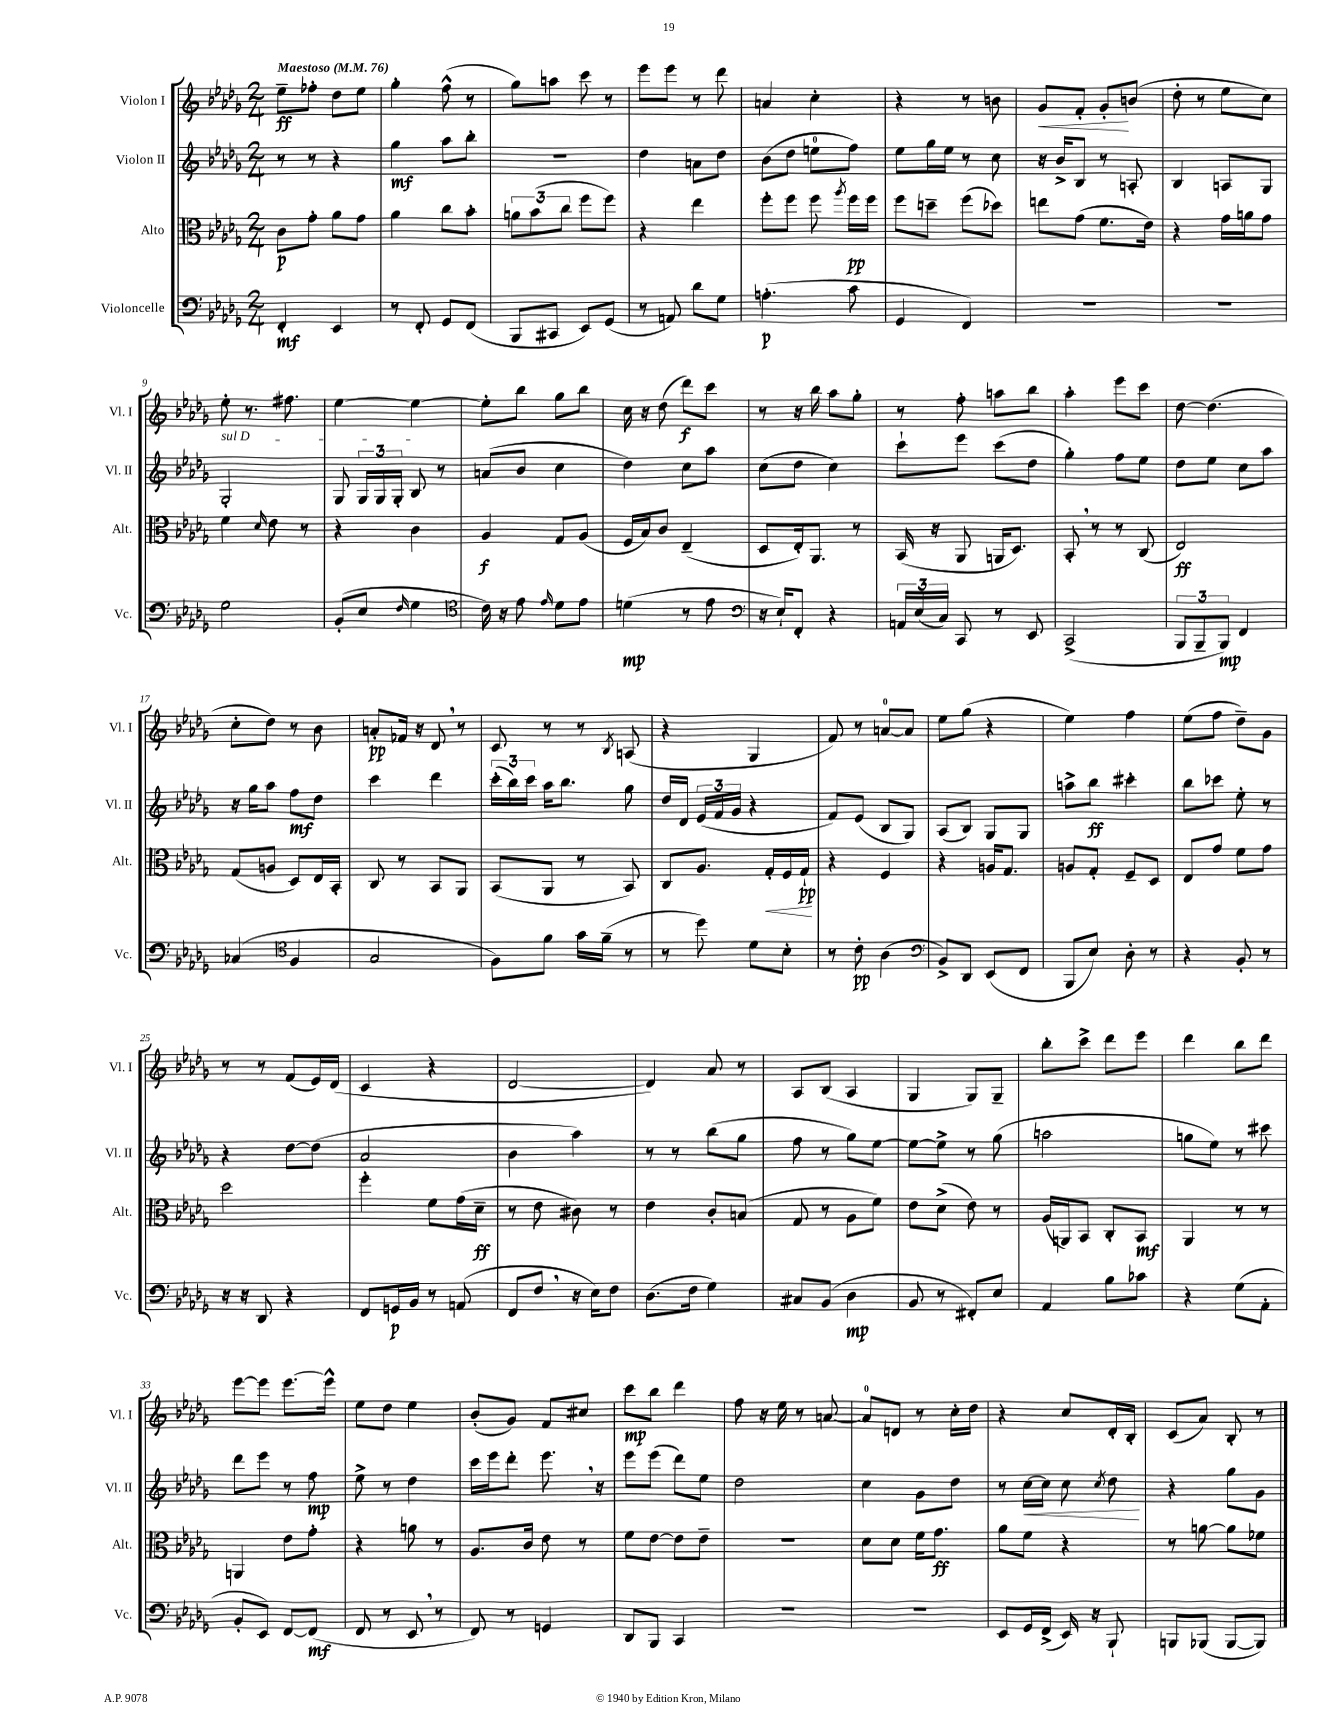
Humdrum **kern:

**kern	**dynam	**kern	**dynam	**kern	**dynam	**kern	**dynam
*part4	*part4	*part3	*part3	*part2	*part2	*part1	*part1
*staff4	*staff4	*staff3	*staff3	*staff2	*staff2	*staff1	*staff1
*I"Violoncelle	*	*I"Alto	*	*I"Violon II	*	*I"Violon I	*
*I'Vc.	*	*I'Alt.	*	*I'Vl. II	*	*I'Vl. I	*
*clefF4	*	*clefC3	*	*clefG2	*	*clefG2	*
*k[b-e-a-d-g-]	*	*k[b-e-a-d-g-]	*	*k[b-e-a-d-g-]	*	*k[b-e-a-d-g-]	*
*M2/4	*	*M2/4	*	*M2/4	*	*M2/4	*
*MM76	*	*MM76	*	*MM76	*	*MM76	*
=1	=1	=1	=1	=1	=1	=1	=1
!	!	!	!	!	!	!LO:TX:a:B:t=Maestoso	!
4FF'/	mf	8c\L	p	8r	.	8ee-~\L	ff
.	.	8g-'\J	.	8r	.	8ff-X'\J	.
4EE-/	.	8a-\L	.	4r	.	8dd-\L	.
.	.	8g-\J	.	.	.	8ee-\J	.
=2	=2	=2	=2	=2	=2	=2	=2
8r	.	4a-\	.	4gg-\	mf	4gg-'\	.
8FF'/	.	.	.	.	.	.	.
8GG-/L	.	8cc\L	.	8aa-\L	.	(8ff^^\	.
(8FF/J	.	8b-'\J	.	8bb-'\J	.	8r	.
=3	=3	=3	=3	=3	=3	=3	=3
8BBB-/L	.	12an\L	.	2r	.	8gg-\L)	.
.	.	(12b-\	.	.	.	.	.
8CC#X/J	.	.	.	.	.	8aan\J	.
.	.	12cc\J	.	.	.	.	.
8EE-/L)	.	8ff\L	.	.	.	8ccc\	.
(8GG-/J	.	8ff\J)	.	.	.	8r	.
=4	=4	=4	=4	=4	=4	=4	=4
8r	.	4r	.	4dd-\	.	8eee-\L	.
8AAn/)	.	.	.	.	.	8eee-\J	.
8d-\L	.	4ee-\	.	8an\L	.	8r	.
8G-\J	.	.	.	8dd-\J	.	8ddd-\	.
=5	=5	=5	=5	=5	=5	=5	=5
(4.An'\	p	8ff'\L	.	(8b-\L	.	4an/	.
.	.	8ff\J	.	8dd-\J	.	.	.
.	.	8ff\	.	8een\L	.	4cc'\	.
.	.	8qaa-/	.	.	.	.	.
8c\	.	16ff\LL	pp	8ff\J)	.	.	.
.	.	16ff\JJ	.	.	.	.	.
=6	=6	=6	=6	=6	=6	=6	=6
4GG-/	.	8ff\L	.	8ee-\L	.	4r	.
.	.	8ddn~\J	.	16gg-\L	.	.	.
.	.	.	.	16ee-\JJ	.	.	.
4FF/)	.	(8ff\L	.	8r	.	8r	.
.	.	8dd-X\J)	.	8cc\	.	8bn\	.
=7	=7	=7	=7	=7	=7	=7	=7
!	!	!	!	!	!	!	!LO:HP:b
2r	.	8een\L	.	16r	.	8g-/L	<
.	.	.	.	16b-^/KL	.	.	.
.	.	(8g-\J	.	8B-/J	.	8f'/J	.
.	.	8.f\L	.	8r	.	8g-'/L	.
.	.	.	.	8An'/	.	(8bn/J	[
.	.	16e-\Jk)	.	.	.	.	.
=8	=8	=8	=8	=8	=8	=8	=8
2r	.	4r	.	4B-/	.	8dd-'\	.
.	.	.	.	.	.	8r	.
.	.	16g-\LL	.	8An/L	.	8ee-\L	.
.	.	16an\J	.	.	.	.	.
.	.	8g-\J	.	8G-/J	.	8cc\J)	.
!!LO:LB:g=z
=9	=9	=9	=9	=9	=9	=9	=9
!	!	!	!	!LO:TX:a:i:t=sul D	!	!	!
2G-\	.	4f\	.	2G-'/	.	8ee-'\	.
.	.	.	.	.	.	8.r	.
.	.	16qqd-/	.	.	.	.	.
.	.	8e-\	.	.	.	.	.
.	.	.	.	.	.	8.ff#X\	.
.	.	8r	.	.	.	.	.
=10	=10	=10	=10	=10	=10	=10	=10
(8BB-'/L	.	4r	.	8G-/	.	[4ee-\	.
8E-/J	.	.	.	24G-/LL	.	.	.
.	.	.	.	24G-/	.	.	.
.	.	.	.	24G-'/JJ	.	.	.
16qqF/	.	.	.	.	.	.	.
4G-\	.	4c\	.	8B-/	.	4ee-\_	.
.	.	.	.	8r	.	.	.
=11	=11	=11	=11	=11	=11	=11	=11
*clefC4	*	*	*	*	*	*	*
16c\)	.	4A-/	f	(8an/L	.	8ee-'\L]	.
16r	.	.	.	.	.	.	.
8e-\	.	.	.	8b-/J	.	8bb-\J	.
16qqe-/	.	.	.	.	.	.	.
8d-\L	.	8G-/L	.	4cc\	.	8gg-\L	.
8e-\J	.	(8A-/J	.	.	.	8bb-\J	.
=12	=12	=12	=12	=12	=12	=12	=12
(4dn\	mp	16F/LL	.	4dd-\)	.	16cc\	.
.	.	16B-/J)	.	.	.	16r	.
.	.	8c/J	.	.	.	(8dd-\	.
8r	.	(4E-~/	.	8cc\L	.	8ddd-\L)	f
8e-\	.	.	.	8aa-\J	.	8ccc\J	.
=13	=13	=13	=13	=13	=13	=13	=13
*clefF4	*	*	*	*	*	*	*
16r	.	8D-/L	.	(8cc\L	.	8r	.
16E-`/KL)	.	.	.	.	.	.	.
8FF'/J	.	16E-'/k)	.	8dd-\J	.	16r	.
.	.	8.AA-/J	.	.	.	16bb-\	.
4r	.	.	.	4cc\)	.	8aa-\L	.
.	.	8r	.	.	.	8gg-'\J	.
=14	=14	=14	=14	=14	=14	=14	=14
24AAn/LL	.	(16BB-/	.	8ccc`\L	.	8r	.
(24E-/	.	.	.	.	.	.	.
.	.	16r	.	.	.	.	.
24C/JJ)	.	.	.	.	.	.	.
8CC/	.	8AA-/	.	8eee-\J	.	8ff'\	.
8r	.	16AAn/KL	.	(8ccc\L	.	8aan\L	.
.	.	8.D-/J)	.	.	.	.	.
8EE-/	.	.	.	8dd-\J	.	8bb-\J	.
=15	=15	=15	=15	=15	=15	=15	=15
(2CC^/	.	8BB-',/	.	4gg-'\)	.	4aa-'\	.
.	.	8r	.	.	.	.	.
.	.	8r	.	8ff\L	.	8eee-\L	.
.	.	(8C/	.	8ee-\J	.	8ccc\J	.
=16	=16	=16	=16	=16	=16	=16	=16
12BBB-/L	.	2E-/)	ff	8dd-\L	.	[8dd-\	.
12BBB-~/	.	.	.	.	.	.	.
.	.	.	.	8ee-\J	.	(4.dd-\]	.
12BBB-/J)	mp	.	.	.	.	.	.
4FF/	.	.	.	8cc\L	.	.	.
.	.	.	.	8aa-\J	.	.	.
!!LO:LB:g=z
=17	=17	=17	=17	=17	=17	=17	=17
(4C-X/	.	(8G-/L	.	16r	.	8cc'\L	.
.	.	.	.	16gg-\KL	.	.	.
.	.	8An/J	.	8aa-\J	.	8dd-\J)	.
*clefC4	*	*	*	*	*	*	*
4F/	.	8D-/L)	.	8ff\L	mf	8r	.
.	.	16E-/L	.	8dd-\J	.	8b-\	.
.	.	16BB-'/JJ	.	.	.	.	.
=18	=18	=18	=18	=18	=18	=18	=18
2G-/	.	8C/	.	4ccc\	.	8an'/L	pp
.	.	8r	.	.	.	16f-X/Jk	.
.	.	.	.	.	.	16r	.
.	.	8BB-/L	.	4ddd-\	.	8d-,/	.
.	.	8AA-/J	.	.	.	8r	.
=19	=19	=19	=19	=19	=19	=19	=19
8F\L)	.	(8BB-/L	.	(24ccc'\LL	.	8c/	.
.	.	.	.	24bb-\)	.	.	.
.	.	.	.	24ccc\JJ	.	.	.
8f\J	.	8AA-/J	.	16aa-\KL	.	8r	.
.	.	.	.	8.bb-\J	.	.	.
16g-\LL	.	8r	.	.	.	8r	.
(16f~\JJ	.	.	.	.	.	.	.
.	.	.	.	.	.	8qB-/	.
8r	.	8BB-/)	.	8gg-\	.	(8An/	.
=20	=20	=20	=20	=20	=20	=20	=20
8r	.	8C/L	.	16dd-/LL	.	4r	.
.	.	.	.	16d-/JJ	.	.	.
8dd-\)	.	8.A-/J	.	(24e-/LL	.	.	.
.	.	.	.	24f/	.	.	.
.	.	.	.	24g-/JJ	.	.	.
8d-\L	.	.	.	4r	.	4G-/	.
!	!	!	!LO:HP:b	!	!	!	!
.	.	16G-'/LL	<	.	.	.	.
8B-'\J	.	16F/	.	.	.	.	.
.	.	16G-`/JJ	pp	.	.	.	.
.	.	.	[	.	.	.	.
=21	=21	=21	=21	=21	=21	=21	=21
8r	.	4r	.	8f/L)	.	8f/)	.
8c'\	pp	.	.	(8e-/J	.	8r	.
(4A-\	.	4F/	.	8B-/L	.	[8an/L	.
.	.	.	.	8G-/J)	.	8a/J]	.
=22	=22	=22	=22	=22	=22	=22	=22
*clefF4	*	*	*	*	*	*	*
8BB-^/L)	.	4r	.	(8A-/L	.	8ee-\L	.
8DD-/J	.	.	.	8B-/J)	.	(8gg-\J	.
(8EE-/L	.	16An/KL	.	8G-/L	.	4r	.
.	.	8.G-/J	.	.	.	.	.
8FF/J	.	.	.	8G-/J	.	.	.
=23	=23	=23	=23	=23	=23	=23	=23
8BBB-/L	.	8An/L	.	8aan^\L	.	4ee-\)	.
8E-/J)	.	8G-'/J	.	8bb-\J	ff	.	.
8D-'\	.	8F~/L	.	4ccc#X'\	.	4ff\	.
8r	.	8D-/J	.	.	.	.	.
=24	=24	=24	=24	=24	=24	=24	=24
4r	.	8E-/L	.	8bb-\L	.	(8ee-\L	.
.	.	8g-/J	.	8ccc-X\J	.	8ff\J	.
8BB-'/	.	8f\L	.	8ee-'\	.	8dd-~\L)	.
8r	.	8g-\J	.	8r	.	8g-\J	.
!!LO:LB:g=z
=25	=25	=25	=25	=25	=25	=25	=25
16r	.	2dd-\	.	4r	.	8r	.
16r	.	.	.	.	.	.	.
8DD-/	.	.	.	.	.	8r	.
4r	.	.	.	[8dd-\L	.	(8f/L	.
.	.	.	.	(8dd-\J]	.	16e-/L)	.
.	.	.	.	.	.	(16d-/JJ	.
=26	=26	=26	=26	=26	=26	=26	=26
8FF/L	.	4ff'\	.	2a-/	.	4c/	.
16GGn/L	p	.	.	.	.	.	.
16BB-/JJ	.	.	.	.	.	.	.
8r	.	8f\L	.	.	.	4r	.
(8AAn/	.	(16g-\L	.	.	.	.	.
.	.	16d-~\JJ	ff	.	.	.	.
=27	=27	=27	=27	=27	=27	=27	=27
8FF/L	.	8r	.	4b-\	.	[2d-/	.
8F,/J	.	8e-\	.	.	.	.	.
16r	.	8c#X\)	.	4aa-\)	.	.	.
16E-\KL)	.	.	.	.	.	.	.
8F\J	.	8r	.	.	.	.	.
=28	=28	=28	=28	=28	=28	=28	=28
(8.D-\L	.	4e-\	.	8r	.	4d-/])	.
.	.	.	.	8r	.	.	.
16F\Jk	.	.	.	.	.	.	.
4G-\)	.	8c'/L	.	(8bb-\L	.	8a-/	.
.	.	(8Bn/J	.	8gg-\J	.	8r	.
=29	=29	=29	=29	=29	=29	=29	=29
8C#X/L	.	8G-/	.	8ff\	.	8A-/L	.
(8BB-/J	.	8r	.	8r	.	(8B-/J	.
4D-\	mp	8A-\L	.	8gg-\L)	.	4A-/	.
.	.	8f\J)	.	[8ee-\J	.	.	.
=30	=30	=30	=30	=30	=30	=30	=30
8BB-/	.	8e-\L	.	8ee-\L_	.	4G-/	.
8r	.	(8d-^\J	.	8ee-^\J]	.	.	.
8FF#X'/L)	.	8e-\)	.	8r	.	8G-/L)	.
8E-/J	.	8r	.	(8gg-\	.	8G-~/J	.
=31	=31	=31	=31	=31	=31	=31	=31
4AA-/	.	(16A-/LL	.	2aan\	.	8bb-'\L	.
.	.	16AAn/J)	.	.	.	.	.
.	.	8BB-/J	.	.	.	8ccc^\J	.
8B-\L	.	8C'/L	.	.	.	8ddd-\L	.
8c-X\J	.	8BB-/J	mf	.	.	8eee-\J	.
=32	=32	=32	=32	=32	=32	=32	=32
4r	.	4AA-/	.	8ggn\L	.	4ddd-\	.
.	.	.	.	8ee-\J)	.	.	.
(8G-\L	.	8r	.	8r	.	8bb-\L	.
8AA-'\J	.	8r	.	8ccc#X\	.	8ddd-\J	.
!!LO:LB:g=z
=33	=33	=33	=33	=33	=33	=33	=33
8BB-'/L	.	4AAn/	.	8ddd-\L	.	[8eee-\L	.
8EE-/J)	.	.	.	8eee-\J	.	8eee-\J]	.
[8FF/L	.	8e-\L	.	8r	.	[8.eee-\L	.
(8FF/J]	mf	8g-'\J	.	8ff\	mp	.	.
.	.	.	.	.	.	16eee-^^\Jk]	.
=34	=34	=34	=34	=34	=34	=34	=34
8FF/	.	4r	.	8ee-^\	.	8ee-\L	.
8r	.	.	.	8r	.	8dd-\J	.
8EE-,/	.	8an\	.	4dd-\	.	4ee-\	.
8r	.	8r	.	.	.	.	.
=35	=35	=35	=35	=35	=35	=35	=35
8FF/)	.	8.A-/L	.	16ccc\LL	.	(8b-'/L	.
.	.	.	.	16eee-\J	.	.	.
8r	.	.	.	8ddd-'\J	.	8g-/J)	.
.	.	16c/Jk	.	.	.	.	.
4GGn/	.	8e-\	.	8.eee-,\	.	8f/L	.
.	.	8r	.	.	.	8cc#X/J	.
.	.	.	.	16r	.	.	.
=36	=36	=36	=36	=36	=36	=36	=36
8DD-/L	.	8f\L	.	8eee-\L	.	8ccc\L	mp
8BBB-/J	.	[8e-\J	.	(8eee-\J	.	8bb-\J	.
4CC/	.	8e-\L]	.	8ddd-\L)	.	4ddd-\	.
.	.	8e-~\J	.	8ee-\J	.	.	.
=37	=37	=37	=37	=37	=37	=37	=37
2r	.	2r	.	2dd-\	.	8ff\	.
.	.	.	.	.	.	16r	.
.	.	.	.	.	.	16ee-\	.
.	.	.	.	.	.	8r	.
.	.	.	.	.	.	[8an/	.
=38	=38	=38	=38	=38	=38	=38	=38
2r	.	8d-\L	.	4cc\	.	8a/L]	.
.	.	8d-\J	.	.	.	8dn/J	.
.	.	16f\KL	.	8g-\L	.	8r	.
.	.	8.g-\J	ff	.	.	.	.
.	.	.	.	8dd-\J	.	16cc'\LL	.
.	.	.	.	.	.	16dd-\JJ	.
=39	=39	=39	=39	=39	=39	=39	=39
8EE-/L	.	8a-\L	.	8r	.	4r	.
!	!	!	!	!	!LO:HP:b	!	!
16GG-/L	.	8f\J	.	[16cc\LL	<	.	.
(16FF^/JJ	.	.	.	16cc\JJ]	.	.	.
16EE-/)	.	4r	.	8cc\	.	8cc/L	.
16r	.	.	.	.	.	.	.
.	.	.	.	8qcc/	.	.	.
8BBB-`/	.	.	.	8dd-\	.	16d-'/L	.
.	.	.	.	.	.	16B-'/JJ	.
.	.	.	.	.	[	.	.
=40	=40	=40	=40	=40	=40	=40	=40
8BBBn/L	.	8r	.	4r	.	(8c/L	.
(8BBB-X/J	.	[8an\	.	.	.	8a-/J)	.
[8BBB-/L	.	8a\L]	.	8gg-\L	.	8B-'/	.
8BBB-/J])	.	8f-X\J	.	8g-\J	.	8r	.
==	==	==	==	==	==	==	==
*-	*-	*-	*-	*-	*-	*-	*-
